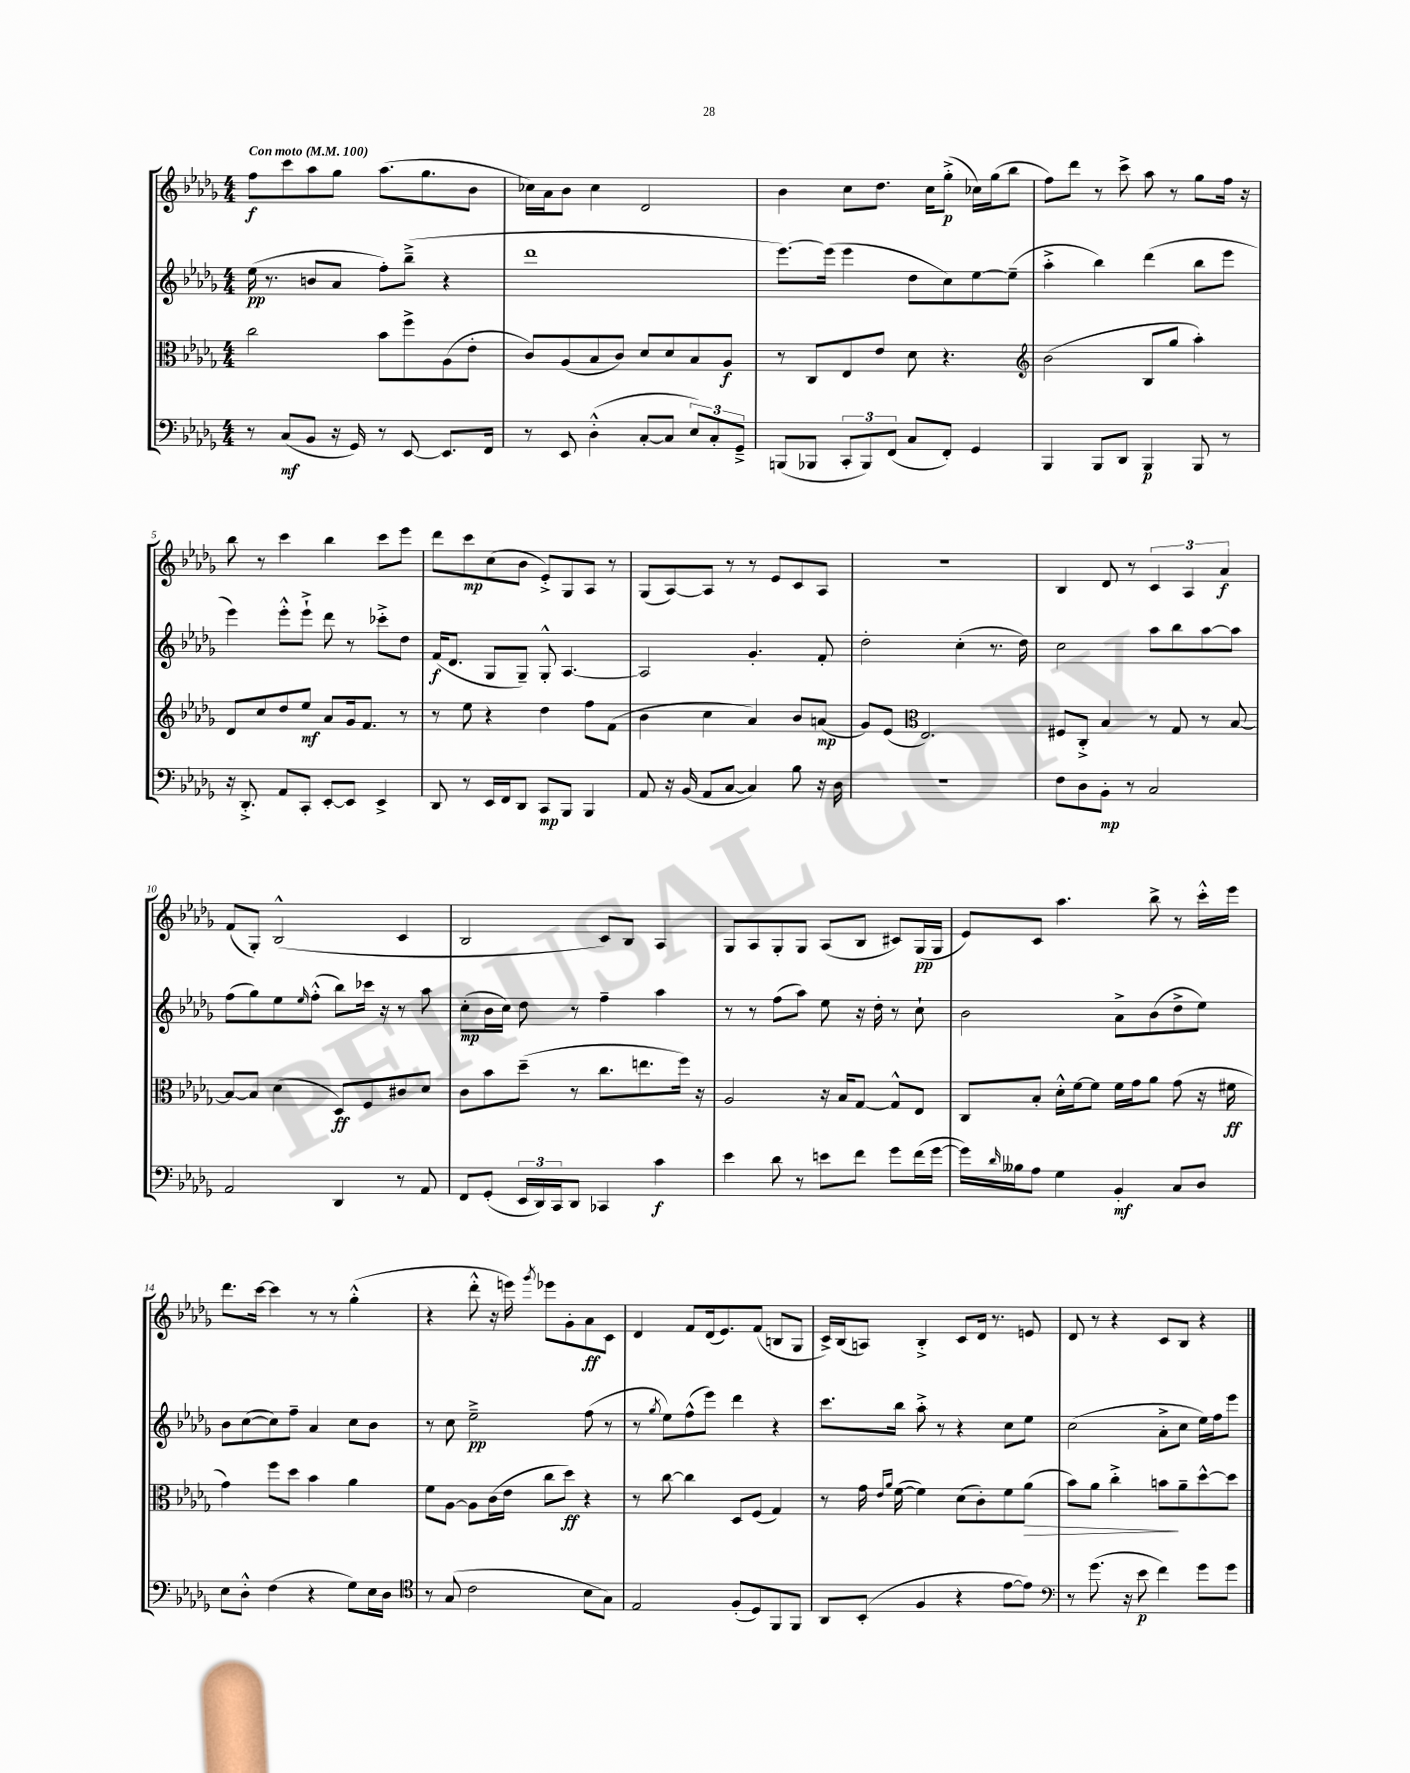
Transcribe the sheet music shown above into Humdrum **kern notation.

**kern	**kern	**kern	**kern
*staff4	*staff3	*staff2	*staff1
*clefF4	*clefC3	*clefG2	*clefG2
*k[b-e-a-d-g-]	*k[b-e-a-d-g-]	*k[b-e-a-d-g-]	*k[b-e-a-d-g-]
*M4/4	*M4/4	*M4/4	*M4/4
*MM100	*MM100	*MM100	*MM100
8r	2cc\	(16ee-\	8ff\L
.	.	8.r	.
(8C/L	.	.	8ccc\
8BB-/J	.	8b/L	8aa-\
16r	.	8a-/J	8gg-\J
16GG-/)	.	.	.
8r	8b-\L	8ff'\L)	(8.aa-\L
[8EE-/	8ff^\	(8bb-~^\J	.
.	.	.	8.gg-\
8.EE-/]L	(8A-\	4r	.
.	8e-'\J	.	8b-\J
16FF/Jk	.	.	.
=	=	=	=
8r	8c/L)	1ddd-	16cc-\LL)
.	.	.	16a-\J
8EE-/	(8A-/	.	8b-\J
(4D-'^^\	8B-/	.	4cc-\
.	8c/J)	.	.
[8C'/L	8d-/L	.	2d-/
8C/]J	8d-/	.	.
12E-/L)	8B-/	.	.
12C'/	.	.	.
.	8A-/J	.	.
12GG-~^/J	.	.	.
=	=	=	=
(8BBB/L	8r	[8.eee-\L)	4b-\
8BBB-/J	8C/L	.	.
.	.	(16eee-\]Jk	.
12CC'/L	8E-/	4eee-\	8cc\L
12BBB-/)	.	.	.
.	8e-/J	.	8.dd-\J
(12FF/J	.	.	.
8C/L	8d-\	8dd-\L	.
.	.	.	16cc\LK
8FF'/J)	4.r	8cc\)	(8gg-'^\J
4GG-/	.	[8ee-\	16cc-\LL)
.	.	.	(16gg-\J
.	.	(8ee-~\]J	8bb-\J
=	=	=	=
*	*clefG2	*	*
4BBB-/	(2b-\	4aa-'^\	8ff\L)
.	.	.	8ddd-\J
8BBB-/L	.	4bb-\)	8r
8DD-/J	.	.	8ccc^\
4BBB-/	8B-/L	(4ddd-\	8aa-\
.	8gg-/J	.	8r
8BBB-/	4aa-'\)	8bb-\L	8gg-\L
8r	.	8eee-\J	16ff\Jk
.	.	.	16r
=	=	=	=
16r	8d-/L	4eee-\)	8bb-\
8.DD-'^/	.	.	.
.	8cc/	.	8r
8AA-/L	8dd-/	8eee-'^^\L	4ccc\
8CC'/J	8ee-/J	8eee-`^\J	.
[8EE-'/L	8a-/L	8ddd-\	4bb-\
8EE-/]J	16g-/k	8r	.
.	8.f/J	.	.
4EE-^/	.	8ccc-'^\L	8ccc\L
.	8r	8dd-\J	8eee-\J
=	=	=	=
8DD-/	8r	(16f/LK	8ddd-\L
.	.	8.d-/J	.
8r	8ee-\	.	8ccc\
16EE-/LL	4r	8G-/L	(8cc\
16FF/J	.	.	.
8DD-/J	.	8G-~/J)	8b-\J
8CC/L	4dd-\	8G-'^^/	8e-'^/L)
8BBB-/J	.	[4.A-/	8G-/
4BBB-/	8ff\L	.	8A-/J
.	(8f\J	.	8r
=	=	=	=
8AA-/	4b-\	2A-/]	(8G-/L
16r	.	.	[8A-/)
(16BB-/	.	.	.
8AA-/L	4cc\	.	8A-/]J
[8C/J	.	.	8r
4C/])	4a-/)	4.g-'/	8r
.	.	.	8e-/L
8B-\	8b-/L	.	8c/
16r	(8a/J	8f'/	8A-/J
16D-\	.	.	.
=	=	=	=
1r	8g-/L)	2dd-'\	1r
.	(8e-/J	.	.
*	*clefC3	*	*
.	2.E-/)	.	.
.	.	(4cc'\	.
.	.	8.r	.
.	.	16dd-\)	.
=	=	=	=
8F\L	8F#/L	2cc\	4B-/
8D-\	8C'^/J	.	.
8BB-'\J	4B-/	.	8d-/
8r	.	.	8r
2C/	8r	8aa-\L	6c/
.	8G-/	8bb-\	.
.	.	.	6A-/
.	8r	[8aa-\	.
.	.	.	6a-/
.	[8B-/	8aa-\]J	.
=	=	=	=
2AA-/	8B-/_L	(8ff\L	(8f/L
.	8B-/]J	8gg-\)	8G-'/J)
.	(4d-\	8ee-\	(2B-^^/
.	.	16qqee-/	.
.	.	(8ff'^^\J	.
4DD-/	8D-/L)	8bb-\L)	.
.	8F/	16ccc-\Jk	.
.	.	16r	.
8r	8c#/	8r	4c/
8AA-/	8d-/J	8aa-\	.
=	=	=	=
8FF/L	8c\L	(8cc'\L	2B-/
(8GG-'/J	8b-\	16b-\L	.
.	.	16cc\JJ)	.
24EE-/LL	(8dd-~\J	8dd-\	.
24DD-/)	.	.	.
24CC/J	.	.	.
8DD-/J	8r	8r	.
4CC-/	8.cc\L	4ff~\	8c/L)
.	.	.	8B-/J
.	8.ee\	.	.
4c\	.	4aa-\	4A-/
.	16ff\Jk)	.	.
.	16r	.	.
=	=	=	=
4e-\	2A-/	8r	8G-/L
.	.	8r	8A-/
8d-\	.	(8ff\L	8G-'/
8r	.	8aa-\J)	8G-/J
8e\L	16r	8ee-\	(8A-/L
.	16B-/LK	.	.
8f\J	[8G-/J	16r	8B-/J
.	.	16dd-'\	.
8g-\L	8G-^^/]L	8r	8c#/L)
(16f\L	8E-/J	8cc`\	(16G-/L
[16g-\JJ	.	.	16G-/JJ
=	=	=	=
16g-\]LL)	8C/L	2b-\	8e-/L)
16qqd-/	.	.	.
16B--\J	.	.	.
8A-\J	8B-'/J	.	8c/J
4G-\	16d-'^^\LL	.	4.aa-\
.	[16f\J	.	.
.	8f\]J	.	.
4BB-'/	16f\LL	8a-^\L	.
.	16g-\J	.	.
.	8a-\J	(8b-\	8bb-^\
8C/L	(8g-\	8dd-^\	8r
8D-/J	16r	8ee-\J)	16ccc'^^\LL
.	16f#\	.	16eee-\JJ
=	=	=	=
8E-\L	4g-\)	8b-\L	8.ddd-\L
8D-'^^\J	.	([8cc\	.
.	.	.	[16ccc\Jk
(4F\	8ff\L	8cc\])	4ccc\]
.	8dd-\J	8ff~\J	.
4r	4b-\	4a-/	8r
.	.	.	8r
8G-\L)	4a-\	8cc\L	(4gg-'^^\
16E-\L	.	8b-\J	.
16D-\JJ	.	.	.
=	=	=	=
*clefC4	*	*	*
8r	8f\L	8r	4r
(8G-/	[8A-\J	8cc\	.
2c\	8A-\]L	2ee-~^\	8ddd-'^^\
.	(16c\L	.	16r
.	16e-\JJ	.	16eee\)
.	.	.	8qggg-/
.	8cc\L	.	8eee-\L
.	8dd-\J)	.	8g-'\
8B-\L	4r	(8ff\	8a-\
8G-\J)	.	8r	8c\J
=	=	=	=
2E-/	8r	8r	4d-/
.	.	8qgg-/	.
.	[8cc\	8ee-\L)	.
.	4cc\]	(8ff^^\	8f/L
.	.	8eee-\J)	(16d-/k
.	.	.	8.e-/)
(8F'/L	8D-/L	4ddd-\	.
8D-/)	(8F/J	.	(8f/J
8FF/	4G-/)	4r	8B/L
8FF/J	.	.	8G-/J
=	=	=	=
8AA-/L	8r	8.ccc\L	16c^/LL)
.	.	.	(16B-/J
(8BB-'/J	16g-\	.	8A/J)
.	16qqe-/LL	.	.
.	16qqa-/JJ	.	.
.	([16f\	16bb-\Jk	.
4F/	4f\])	8aa-'^\	4B-'^/
.	.	8r	.
4r	(8d-\L	4r	8c/L
.	8c'\)	.	16d-/Jk
.	.	.	8.r
[8e-\L	8f\	8cc\L	.
8e-\]J)	(8a-\J	8ee-\J	8e/
=	=	=	=
*clefF4	*	*	*
8r	8b-\L)	(2cc\	8d-/
(8.g-\	8a-\J	.	8r
.	4cc'^\	.	4r
16r	.	.	.
8e-\	.	.	.
4f\)	8b\L	8a-'^\L	8c/L
.	8a-~\	8cc\J	8B-/J
8g-\L	[8dd-^^\	16ee-\LL)	4r
.	.	16ff\J	.
8g-\J	8dd-\]J	8eee-\J	.
==	==	==	==
*-	*-	*-	*-
